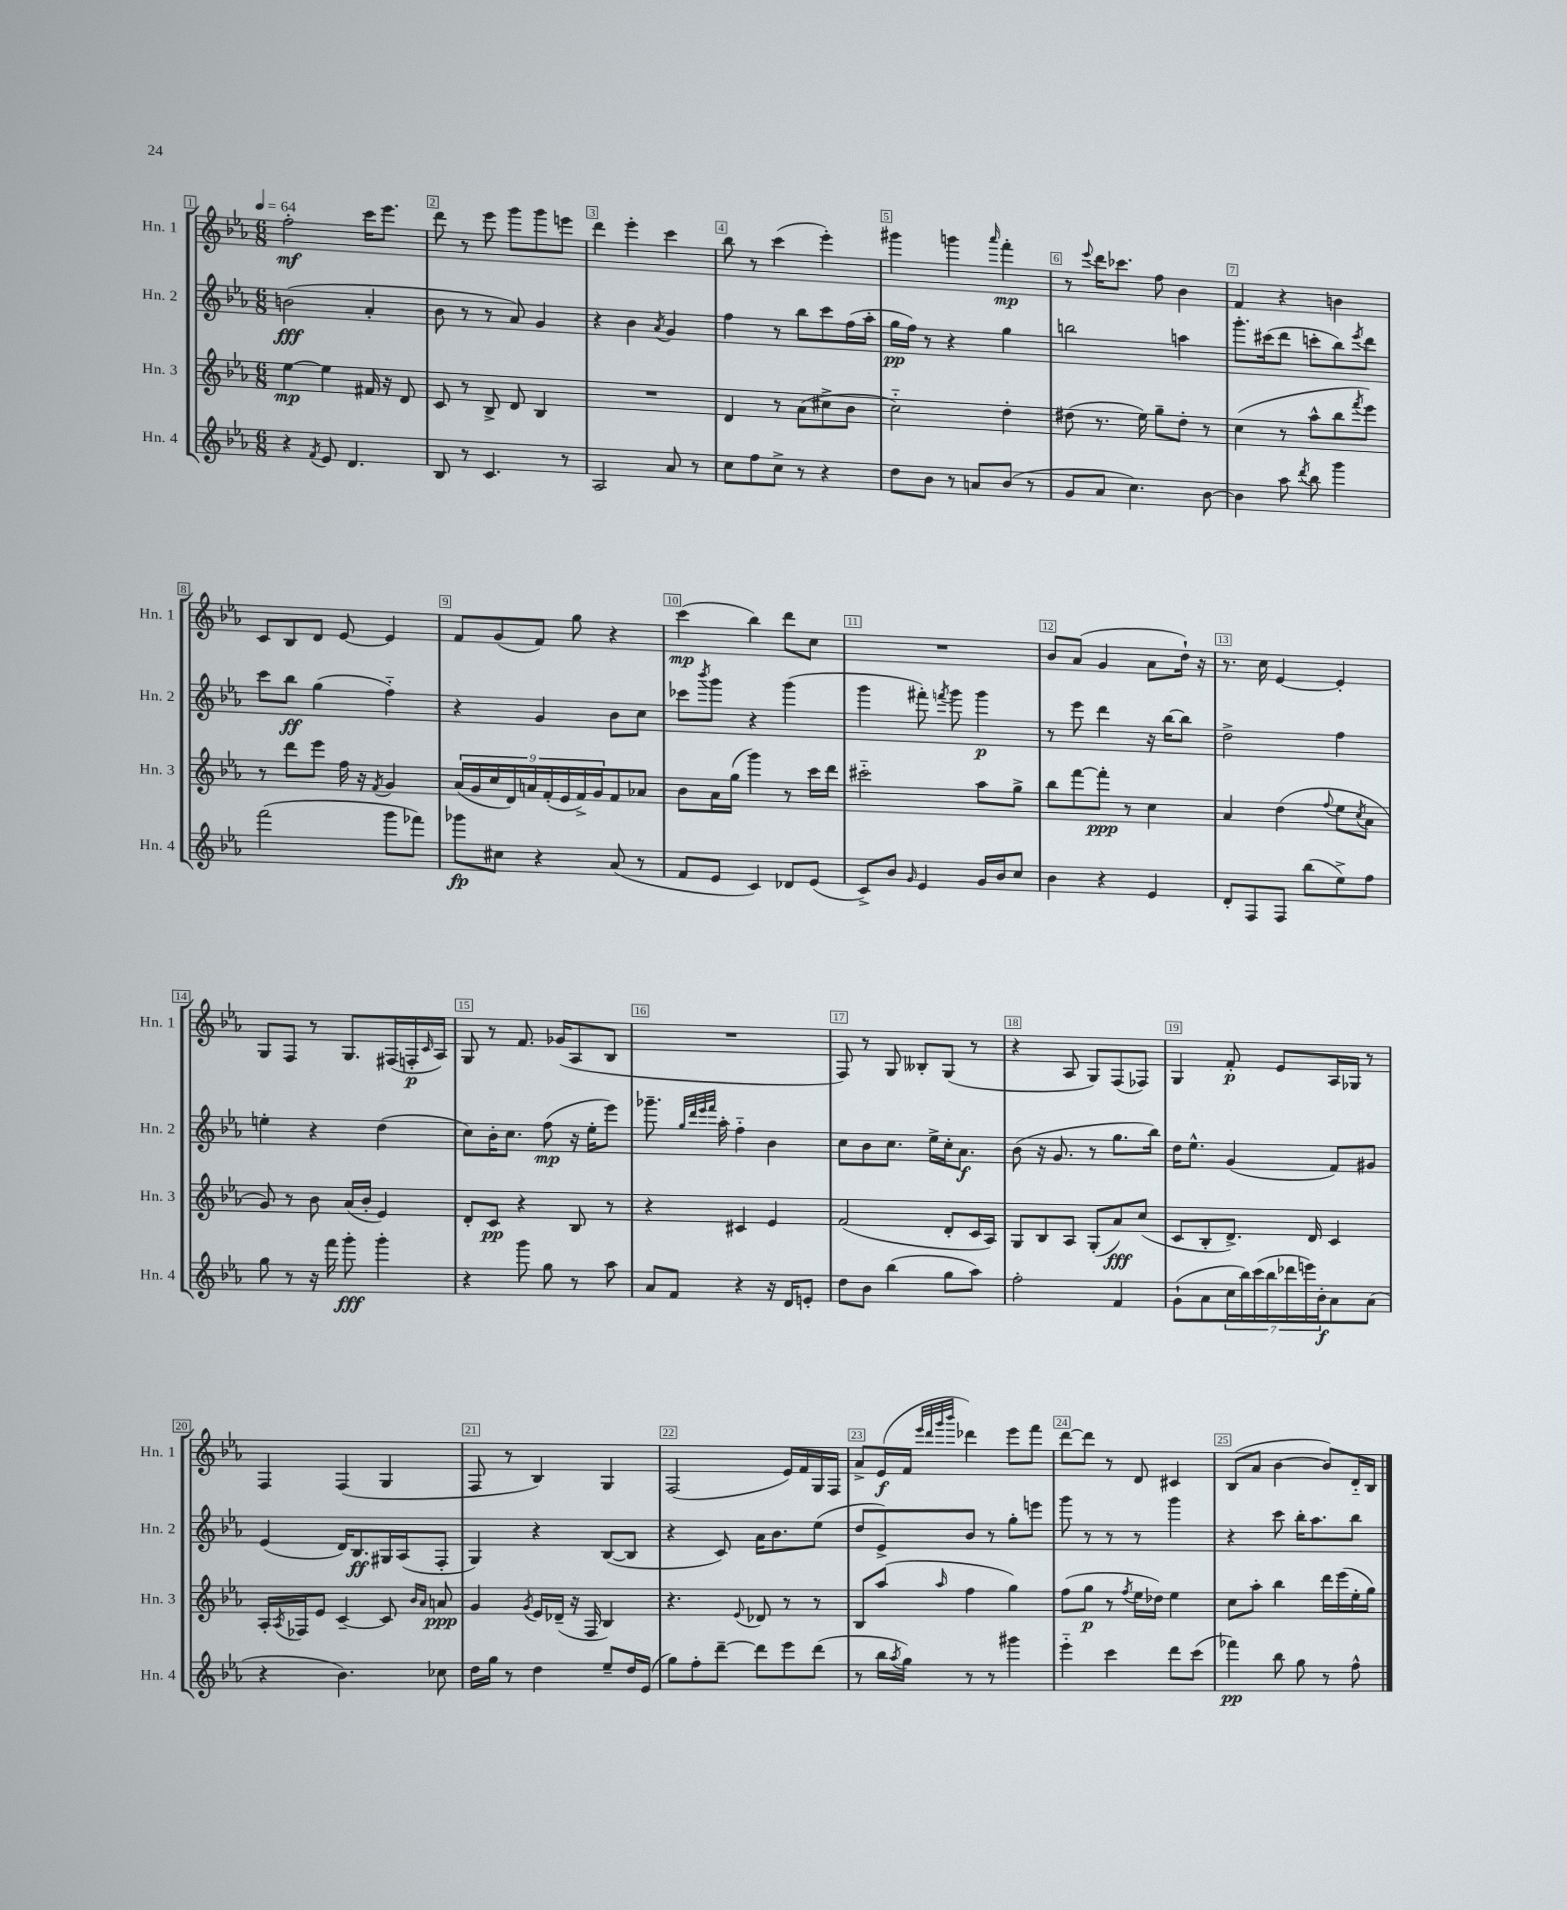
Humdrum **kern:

**kern	**kern	**kern	**kern
*staff4	*staff3	*staff2	*staff1
*clefG2	*clefG2	*clefG2	*clefG2
*k[b-e-a-]	*k[b-e-a-]	*k[b-e-a-]	*k[b-e-a-]
*M6/8	*M6/8	*M6/8	*M6/8
*MM64	*MM64	*MM64	*MM64
4r	[4ee-	(2b	2ff'
8qf	.	.	.
8e-	4ee-]	.	.
4.d	.	.	.
.	16f#	4a-'	16ccc
.	16r	.	8.eee-
.	8d	.	.
=	=	=	=
8B-	8c	8b-	8ddd
8r	8r	8r	8r
4.c	8B-^	8r	8eee-
.	8d	8a-)	8ggg
.	4B-	4g	8ggg
8r	.	.	8eee
=	=	=	=
2A-	2.r	4r	4ddd
.	.	4b-	4eee-'
.	.	8qa-	.
8a-	.	4g	4ccc
8r	.	.	.
=	=	=	=
8cc	4d	4ff	8bb-
8ff	.	.	8r
8cc^	8r	8r	(4ccc
8r	(8a-	8bb-	.
4r	8cc#^	8ccc	4eee-')
.	8b-	(16ff	.
.	.	16aa-'	.
=	=	=	=
8dd	2cc'~)	16gg	4ggg#
.	.	16ff)	.
8b-	.	8r	.
8r	.	4r	4ggg
8a	.	.	.
.	.	.	16qqaaa-
(8b-	4dd'	4gg	4fff'
8r	.	.	.
=	=	=	=
8g	(8dd#	2bb	8r
.	.	.	8qqeee-
8a-	8.r	.	16ddd
.	.	.	8.ccc-
4.cc)	.	.	.
.	16ee-)	.	.
.	8gg~	.	8ff
.	8dd#'	4aa	4b-
[8b-	8r	.	.
=	=	=	=
4b-]	(4cc	8.ggg'	4f
.	.	(16ccc#	.
8aa-	8r	8ddd	4r
8qddd	.	.	.
8bb-	8aa-^^	8ccc'	.
4ggg	8bb-	8bb-)	4b
.	8qfff	8qeee-	.
.	8eee-)	8ddd	.
=	=	=	=
(2fff	8r	8ccc	8c
.	8ddd	8bb-	8B-
.	8eee-	(4gg	8d
.	16ff	.	[8e-
.	16r	.	.
.	8qf	.	.
8ggg	4g	4ff'~)	4e-]
8fff-)	.	.	.
=	=	=	=
8ggg-	(18a-	4r	8f
.	18g	.	.
.	18cc	.	.
8cc#	.	.	(8g
.	18d)	.	.
.	18a	.	.
4r	.	4g	8f)
.	(18f'	.	.
.	18e-	.	.
.	.	.	8gg
.	18f^)	.	.
.	18g	.	.
(8a-	8f	8b-	4r
8r	8a-	8cc	.
=	=	=	=
8f	8b-	8ccc-	(4ccc
.	.	8qbbb-	.
8e-	16a-	8ggg	.
.	(16gg	.	.
4c)	4ggg)	4r	4bb-)
8d-	8r	(4ggg	8ddd
(8e-	16ccc	.	8cc
.	16ddd	.	.
=	=	=	=
8c^)	2ccc#'~	4ggg	2.r
8b-	.	.	.
16qqg	.	.	.
4e-	.	8fff#')	.
.	.	8qfff	.
.	.	8ggg	.
16g	8aa-	4ggg	.
16b-	.	.	.
8cc	8gg^	.	.
=	=	=	=
4b-	8bb-	8r	8b-
.	[8fff	8eee-	(8a-
4r	8fff']	4ddd	4g
.	8r	.	.
4e-	4cc	16r	8a-
.	.	[16bb-	.
.	.	8bb-]	16dd`)
.	.	.	16r
=	=	=	=
8d'	4a-	2dd^	8.r
8F	.	.	.
.	.	.	16cc
8F	(4dd	.	[4e-
(8bb-	.	.	.
.	8qqff	.	.
8ee-^)	8ee-	4ff	4e-']
.	8qcc	.	.
8ff	8a-	.	.
=	=	=	=
8gg	8g)	4ee'	8G
8r	8r	.	8F
16r	8b-	4r	8r
16fff	.	.	.
8ggg'	(16a-	.	8.G
.	16b-'	.	.
4ggg'	4e-)	(4dd	.
.	.	.	(16F#
.	.	.	16F'
.	.	.	16qqc
.	.	.	16A-)
=	=	=	=
4r	8d'	8cc)	8G
.	8c	16b-'	8r
.	.	8.cc	.
8ggg	4r	.	8.f
8gg	.	(8ff	.
.	.	.	(16g-
8r	8B-	16r	8A-
.	.	16ee-'	.
8aa-	8r	8eee-)	8B-
=	=	=	=
8a-	4r	8.ggg-~	2.r
8f	.	.	.
.	.	32qqgg	.
.	.	32qqddd	.
.	.	32qqeee-	.
.	.	32qqfff	.
.	.	16aa-'	.
4r	4c#	4ff'~	.
16r	4e-	4b-	.
16d	.	.	.
8e'	.	.	.
=	=	=	=
8dd	(2f	8cc	8F)
8b-	.	8b-	8r
(4bb-	.	8.cc	8G
.	.	.	8B--'
.	.	16ee-^	.
8gg	8d'	16cc'	(8G
.	.	8.a-	.
8aa-)	16c	.	8r
.	16A-)	.	.
=	=	=	=
2ff'	8G	(8b-	4r
.	8B-	16r	.
.	.	8.g	.
.	8A-	.	8A-
.	(8G'	8r	8G)
4f	8a-)	8.gg	(8F
.	(8cc	.	8F-)
.	.	16bb-)	.
=	=	=	=
(8g`	8c	16dd	4G
.	.	8.ee-^^	.
8a-	8B-'	.	.
28cc	8.d^)	(4g	8f'
28bb-)	.	.	.
(28ccc	.	.	.
28bb-	.	.	.
.	.	.	8e-
28ddd-	.	.	.
28eee)	.	.	.
.	16d	.	.
28b-'	.	.	.
8a-	4c	8f)	16A-
.	.	.	16G-
(8a-	.	8g#	8r
=	=	=	=
4r	16A-'	(4e-	4F
.	8qA-	.	.
.	16F-	.	.
.	8e-	.	.
4.b-)	[4c~	16d)	(4F
.	.	8.B-	.
.	8c]	16G#	4G
.	.	(16A-	.
.	16qqb-	.	.
.	16qqa-	.	.
8cc-	8a	8F'	.
=	=	=	=
16dd	4g	4G)	8F
16gg	.	.	.
8r	.	.	8r
.	8qg	.	.
4dd	16e-	4r	4B-)
.	(16d-~	.	.
.	16r	.	.
.	16F	.	.
8ee-~	4B-)	([8B-	4G
16dd	.	8B-]	.
(16e-	.	.	.
=	=	=	=
8gg)	4.r	4r	(2F
8ff'	.	.	.
[8ddd~	.	8c)	.
.	8qqe-	.	.
8ddd]	8d-	16a-	.
.	.	8.b-	.
8eee-	8r	.	16e-)
.	.	.	16f
(8ddd	8r	(8ee-	16G
.	.	.	16F
=	=	=	=
8r	8B-	8dd	8a-^
16bb-	(8aa-	8e-^)	(16e-
8qaa-	.	.	.
16gg)	.	.	16f
.	.	.	32qqeee-
.	.	.	32qqddd
.	.	.	32qqggg
.	16qqaa-	.	32qqbbb-
8r	4ff	8b-	4ddd-)
8r	.	8r	.
4ggg#	4gg)	8gg'	8eee-
.	.	8eee	8fff
=	=	=	=
4eee-'~	(8ff	8ggg	[8ddd
.	8gg	8r	8ddd]
4ccc	8r	8r	8r
.	8qff	.	.
.	16ee-	8r	8d
.	16dd-)	.	.
8ddd	4ee-	4ggg	4c#
(8ccc	.	.	.
=	=	=	=
4fff-)	8cc	4r	(8B-
.	8aa-'	.	8a-
8bb-	4bb-	8ccc	[4b-
8gg	.	16bb-'	.
.	.	8.aa-	.
8r	16ddd	.	8b-])
.	(16eee-	.	.
8ff^^	16ee-'	8bb-	16d'~
.	16gg)	.	16B-
==	==	==	==
*-	*-	*-	*-
